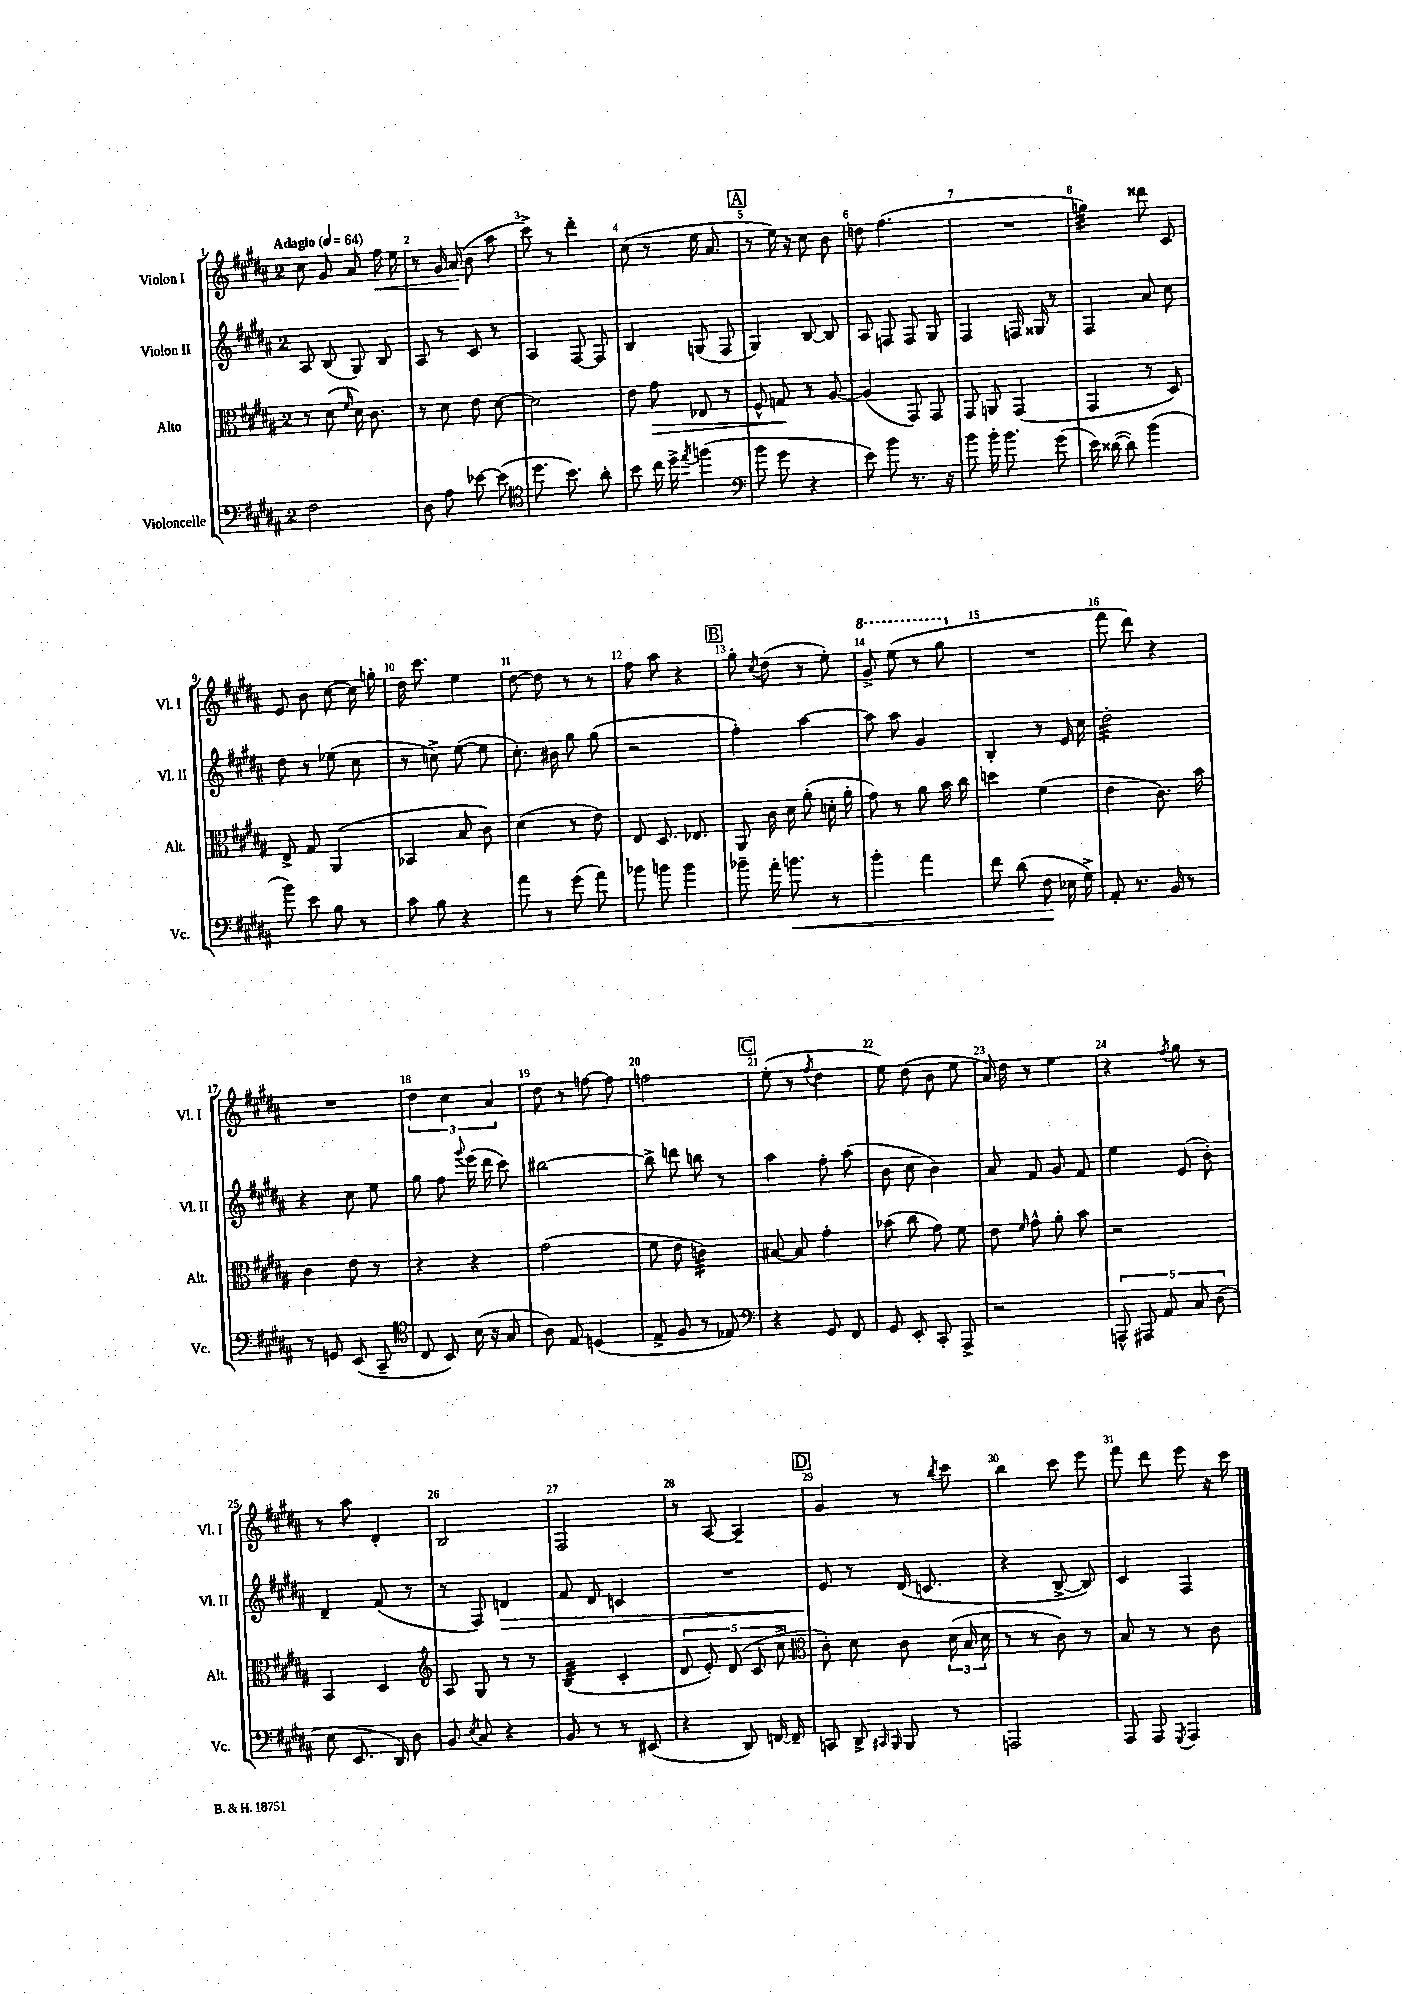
<<
\new StaffGroup <<
\new Staff = "s0" \with { instrumentName = "Violon I" shortInstrumentName = "Vl. I" } {
    \clef treble \key b \major \once \override Staff.TimeSignature.style = #'single-digit \time 2/4 \tempo "Adagio" 4 = 64
    \autoBeamOff cis''8 gis'8 ais'8 fis''16\< e''16 |
    r8 gis'16 ais'16\!( b'8 ais''8 |
    cis'''8->) r8 dis'''4-. |
    cis''8( r8 e''16 ais'8. |
    \mark \markup { \box "A" } r8 e''16) r16 cis''8 b'8 |
    d''8 fis''4.( |
    R2 |
    g''4:32) disis'''8 cis'8 |
    e'8 b'8 cis''8~ cis''16 g''16-. |
    dis''16 cis'''8. e''4 |
    dis''8~ dis''8 r8 r8 |
    fis''8 ais''8 r4 |
    \mark \markup { \box "B" } gis''8-. \acciaccatura { cis''8 } dis''8( r8 e''8-.) |
    \ottava #1 gis''8-> e'''8( r8 gis'''8 \ottava #0 |
    R2 |
    fis'''8 dis'''8) r4 |
    R2 |
    \tuplet 3/2 { dis''4 cis''4 ais'4 } |
    dis''8 r8 f''8~ f''8 |
    f''2 |
    \mark \markup { \box "C" } e''8-.( r8 \acciaccatura { fis''8 } dis''4 |
    e''8) dis''8( b'8 e''8 |
    ais'16) dis''16 r8 e''4 |
    r4 \acciaccatura { fis''8 } gis''8 r8 |
    r8 ais''8 dis'4-. |
    b2 |
    fis2 |
    r8 ais8~ ais4-- |
    \mark \markup { \box "D" } gis'4 r8 \acciaccatura { b''8 } cis'''8 |
    b''4 cis'''8 e'''8 |
    fis'''8 dis'''8 e'''8 r16 cis'''16 \bar "|." |
}
\new Staff = "s1" \with { instrumentName = "Violon II" shortInstrumentName = "Vl. II" } {
    \clef treble \key b \major \once \override Staff.TimeSignature.style = #'single-digit \time 2/4
    \autoBeamOff ais8 b8( gis8) b8 |
    ais8 r8 cis'8 r8 |
    ais4 fis8~ fis8 |
    b4 g8( fis8 |
    \mark \markup { \box "A" } gis4) b8~ b8 |
    ais8 f8 f8 gis8 |
    fis4 f16 gisis16 r8 |
    fis4 ais'8 cis''8 |
    dis''8 r8 ees''8( cis''8 |
    r8 c''8->) e''8~( e''8 |
    cis''8.-.) bis'16 gis''8 gis''8( |
    r2 |
    \mark \markup { \box "B" } fis''4-.) ais''4~ |
    ais''8 ais''8 gis'4 |
    b4-. r8 e'16 cis''16 |
    dis''2:32-. |
    r4 cis''8 e''8 |
    gis''8 fis''8 \appoggiatura { gis'''8 } e'''16( dis'''16 cis'''8) |
    bis''2~ |
    bis''8-> d'''8 b''8 r8 |
    \mark \markup { \box "C" } ais''4 fis''8-. ais''8( |
    b'8 cis''8 b'4) |
    ais'8 fis'8 gis'8 fis'8 |
    e''4 e'8( b'8-.) |
    dis'4-- fis'8( r8 |
    r8 fis8) d'4\> |
    fis'8 dis'8 c'4 |
    R2 |
    \mark \markup { \box "D" } e'8\! r8 dis'16( c'8. |
    r4 b8~-> b8) |
    cis'4 fis4 \bar "|." |
}
\new Staff = "s2" \with { instrumentName = "Alto" shortInstrumentName = "Alt." } {
    \clef alto \key b \major \once \override Staff.TimeSignature.style = #'single-digit \time 2/4
    \autoBeamOff r8 dis'8( \grace { fis'16 } dis'16) cis'8. |
    r8 dis'8 e'8 dis'8~ |
    dis'2 |
    e'8 gis'8\> ees8 r8 |
    \mark \markup { \box "A" } fis8-^ g8\! r8 ais8~ |
    ais4( gis,8) gis,8 |
    gis,8 a,8 gis,4( |
    gis,4 r8 dis8) |
    e8-> gis8 ais,4( |
    bes,4 b8 cis'8) |
    dis'4( r8 e'8) |
    e8 dis8. ees8. |
    \mark \markup { \box "B" } ais,8 cis'16 dis'16 ais'8-.( d'16-. ais'16-. |
    gis'8) r8 ais'8 b'16 cis''16 |
    d''4 fis'4( |
    e'4 cis'8.) b'16 |
    cis'4 e'8 r8 |
    r4 r4 |
    gis'2( |
    fis'8 e'8 c'4:32) |
    \mark \markup { \box "C" } bis8~ bis8 gis'4-. |
    bes'8( cis''8 gis'8) fis'8 |
    e'8 \grace { fis'16 } gis'8-^ ais'8-. b'8 |
    r2 |
    b,4 dis4 |
    \clef treble ais8 gis8 r8 r8 |
    b4:32( cis'4-. |
    \tuplet 5/4 { dis'8 e'8-.) dis'8( cis'8 cis''8-> } |
    \mark \markup { \box "D" } \clef alto cis'8-.) dis'8 cis'8 \tuplet 3/2 { dis'16( b16 dis'16 } |
    r8 r8 cis'8) r8 |
    b8 r8 r8 cis'8 \bar "|." |
}
\new Staff = "s3" \with { instrumentName = "Violoncelle" shortInstrumentName = "Vc." } {
    \clef bass \key b \major \once \override Staff.TimeSignature.style = #'single-digit \time 2/4
    \autoBeamOff fis2 |
    dis8 ais8 ees'8~ ees'8( |
    \clef tenor dis''8. b'8.) ais'8-. |
    b'8 cis''16 dis''16-> \acciaccatura { e''8 } f''4( |
    \mark \markup { \box "A" } \clef bass b'8 gis'8 r4 |
    e'8) b'8 r8. r16 |
    b'8 b'16-. b'8. gis'8( |
    e'16) disis'16~( disis'8) b'4( |
    b'8) e'8 b8 r8 |
    cis'8 b8 r4 |
    ais'8 r8 gis'8( ais'8) |
    bes'8 b'8 b'4 |
    \mark \markup { \box "B" } bes'8-- ais'16-. b'8.\< r8 |
    b'4-. ais'4 |
    fis'8 dis'8( fis8\! ees16 gis16->) |
    ais,8-. r8. b,16 r8 |
    r8 g,8 e,8( cis,8-- |
    \clef tenor cis8 b,8) b16( r16 gis8 |
    ais8) e8 d4( |
    e8-> fis8 r8 ees8) |
    \mark \markup { \box "C" } \clef bass r4 gis,8 fis,8 |
    gis,8 e,8-. cis,8-. ais,,8-> |
    r2 |
    \tuplet 5/4 { a,,8-^ ais,,8 ais,8 cis8 dis8( } |
    e8 e,8. dis,16) dis8 |
    b,8 \acciaccatura { e8 } cis8 r4 |
    b,8 r8 r8 eis,8( |
    r4 dis,8) f,16~ f,16-- |
    \mark \markup { \box "D" } c,8 dis,8-> \grace { cis,16 b,,16 } b,,8 r8 |
    a,,2 |
    ais,,8 ais,,8 \acciaccatura { gis,,8 } ais,,4 \bar "|." |
}
>>
>>
\layout { \context { \Score \override BarNumber.break-visibility = ##(#f #t #t) barNumberVisibility = #all-bar-numbers-visible } }
